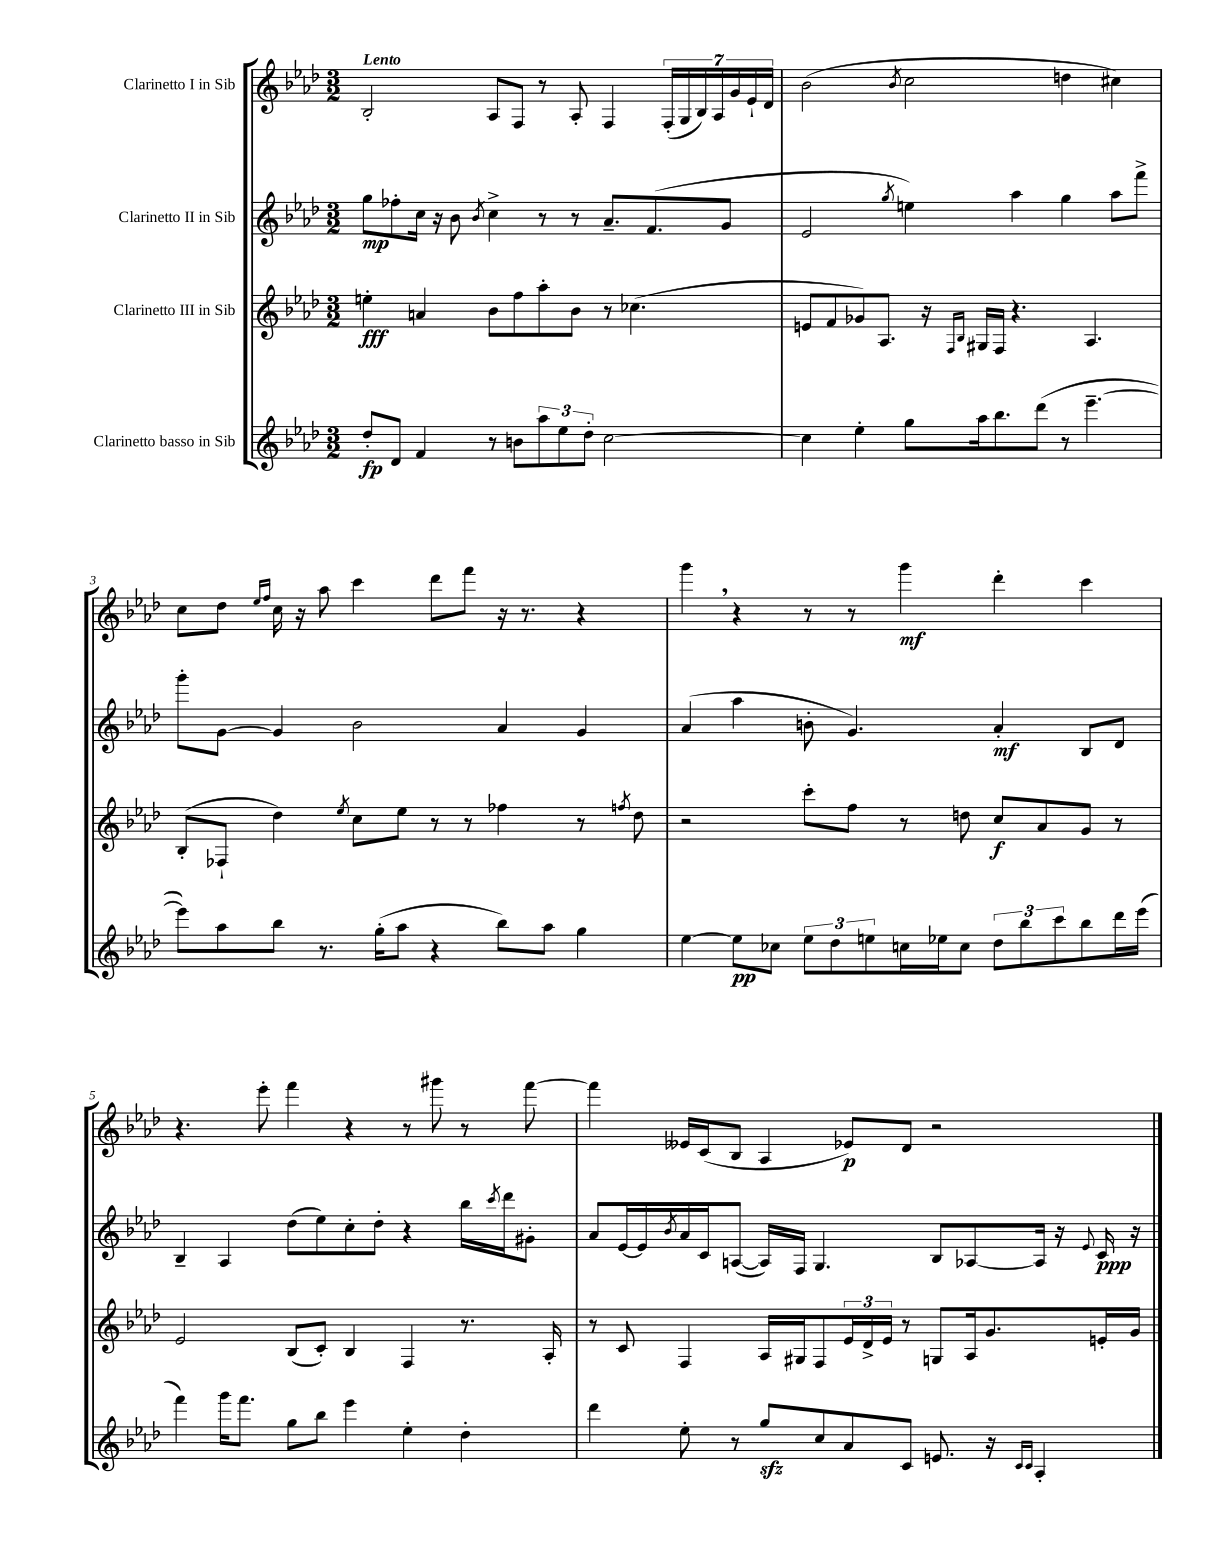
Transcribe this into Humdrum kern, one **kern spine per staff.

**kern	**kern	**kern	**kern
*staff4	*staff3	*staff2	*staff1
*clefG2	*clefG2	*clefG2	*clefG2
*k[b-e-a-d-]	*k[b-e-a-d-]	*k[b-e-a-d-]	*k[b-e-a-d-]
*M3/2	*M3/2	*M3/2	*M3/2
8dd-'	4ee'	8gg	2B-'
8d-	.	8ff-'	.
4f	4a	16cc	.
.	.	16r	.
.	.	8b-	.
.	.	8qb-	.
8r	8b-	4cc^	8A-
8b	8ff	.	8F
12aa-	8aa-'	8r	8r
12ee-	.	.	.
.	8b-	8r	8A-'
12dd-'	.	.	.
[2cc	8r	8.a-~	4F
.	(4.cc-	.	.
.	.	(8.f	.
.	.	.	(28F'
.	.	.	28G
.	.	.	28B-)
.	.	.	28A-
.	.	8g	.
.	.	.	28g
.	.	.	28e-`
.	.	.	28d-
=	=	=	=
4cc]	8e	2e-	(2b-
.	8f	.	.
4ee-'	8g-)	.	.
.	8.A-	.	.
.	.	8qgg	8qb-
8gg	.	4ee)	2cc
.	16r	.	.
.	16qqF	.	.
.	16qqB-	.	.
16aa-	16G#	.	.
8.bb-	16F	.	.
.	4.r	4aa-	.
(8ddd-	.	.	.
8r	.	4gg	4dd
[4.eee-~	4.A-	.	.
.	.	8aa-	4cc#)
.	.	8fff^	.
=	=	=	=
8eee-])	(8B-'	8ggg'	8cc
8aa-	8F-`	[8g	8dd-
.	.	.	16qqee-
.	.	.	16qqff
8bb-	4dd-)	4g]	16cc
.	.	.	16r
8.r	.	.	8aa-
.	8qee-	.	.
.	8cc	2b-	4ccc
(16gg'	.	.	.
8aa-	8ee-	.	.
4r	8r	.	8ddd-
.	8r	.	8fff
8bb-)	4ff-	4a-	16r
.	.	.	8.r
8aa-	.	.	.
4gg	8r	4g	4r
.	8qff	.	.
.	8dd-	.	.
=	=	=	=
[4ee-	2r	(4a-	4ggg
8ee-]	.	4aa-	4r
8cc-	.	.	.
12ee-	8ccc'	8b'	8r
12dd-	.	.	.
.	8ff	4.g)	8r
12ee	.	.	.
16cc	8r	.	4ggg
16ee-	.	.	.
8cc	8dd	.	.
12dd-	8cc	4a-'	4ddd-'
12bb-	.	.	.
.	8a-	.	.
12ccc	.	.	.
8bb-	8g	8B-	4ccc
16ddd-	8r	8d-	.
(16eee-	.	.	.
=	=	=	=
4fff)	2e-	4B-~	4.r
16ggg	.	4A-	.
8.fff	.	.	.
.	.	.	8eee-'
8gg	(8B-	(8dd-	4fff
8bb-	8c')	8ee-)	.
4eee-	4B-	8cc'	4r
.	.	8dd-'	.
4ee-'	4F	4r	8r
.	.	.	8ggg#
4dd-'	8.r	16bb-	8r
.	.	8qccc	.
.	.	16ddd-	.
.	.	8g#'	[8fff
.	16A-'	.	.
=	=	=	=
4ddd-	8r	8a-	4fff]
.	8c	[16e-	.
.	.	16e-]	.
.	.	8qb-	.
8ee-'	4F	16a-	16e--
.	.	16c	(16c
8r	.	([8A	8B-
8gg	16A-	16A])	4A-
.	16G#	16F	.
8cc	8F	4.G	.
8a-	24e-	.	8e-)
.	24d-^	.	.
.	24e-	.	.
8c	8r	.	8d-
8.e	8G	8B-	2r
.	16A-	[8A-	.
16r	8.g	.	.
16qqc	.	.	.
16qqc	.	.	.
4A-'	.	16A-]	.
.	.	16r	.
.	.	8qqe-	.
.	16e'	16c	.
.	16g	16r	.
==	==	==	==
*-	*-	*-	*-
